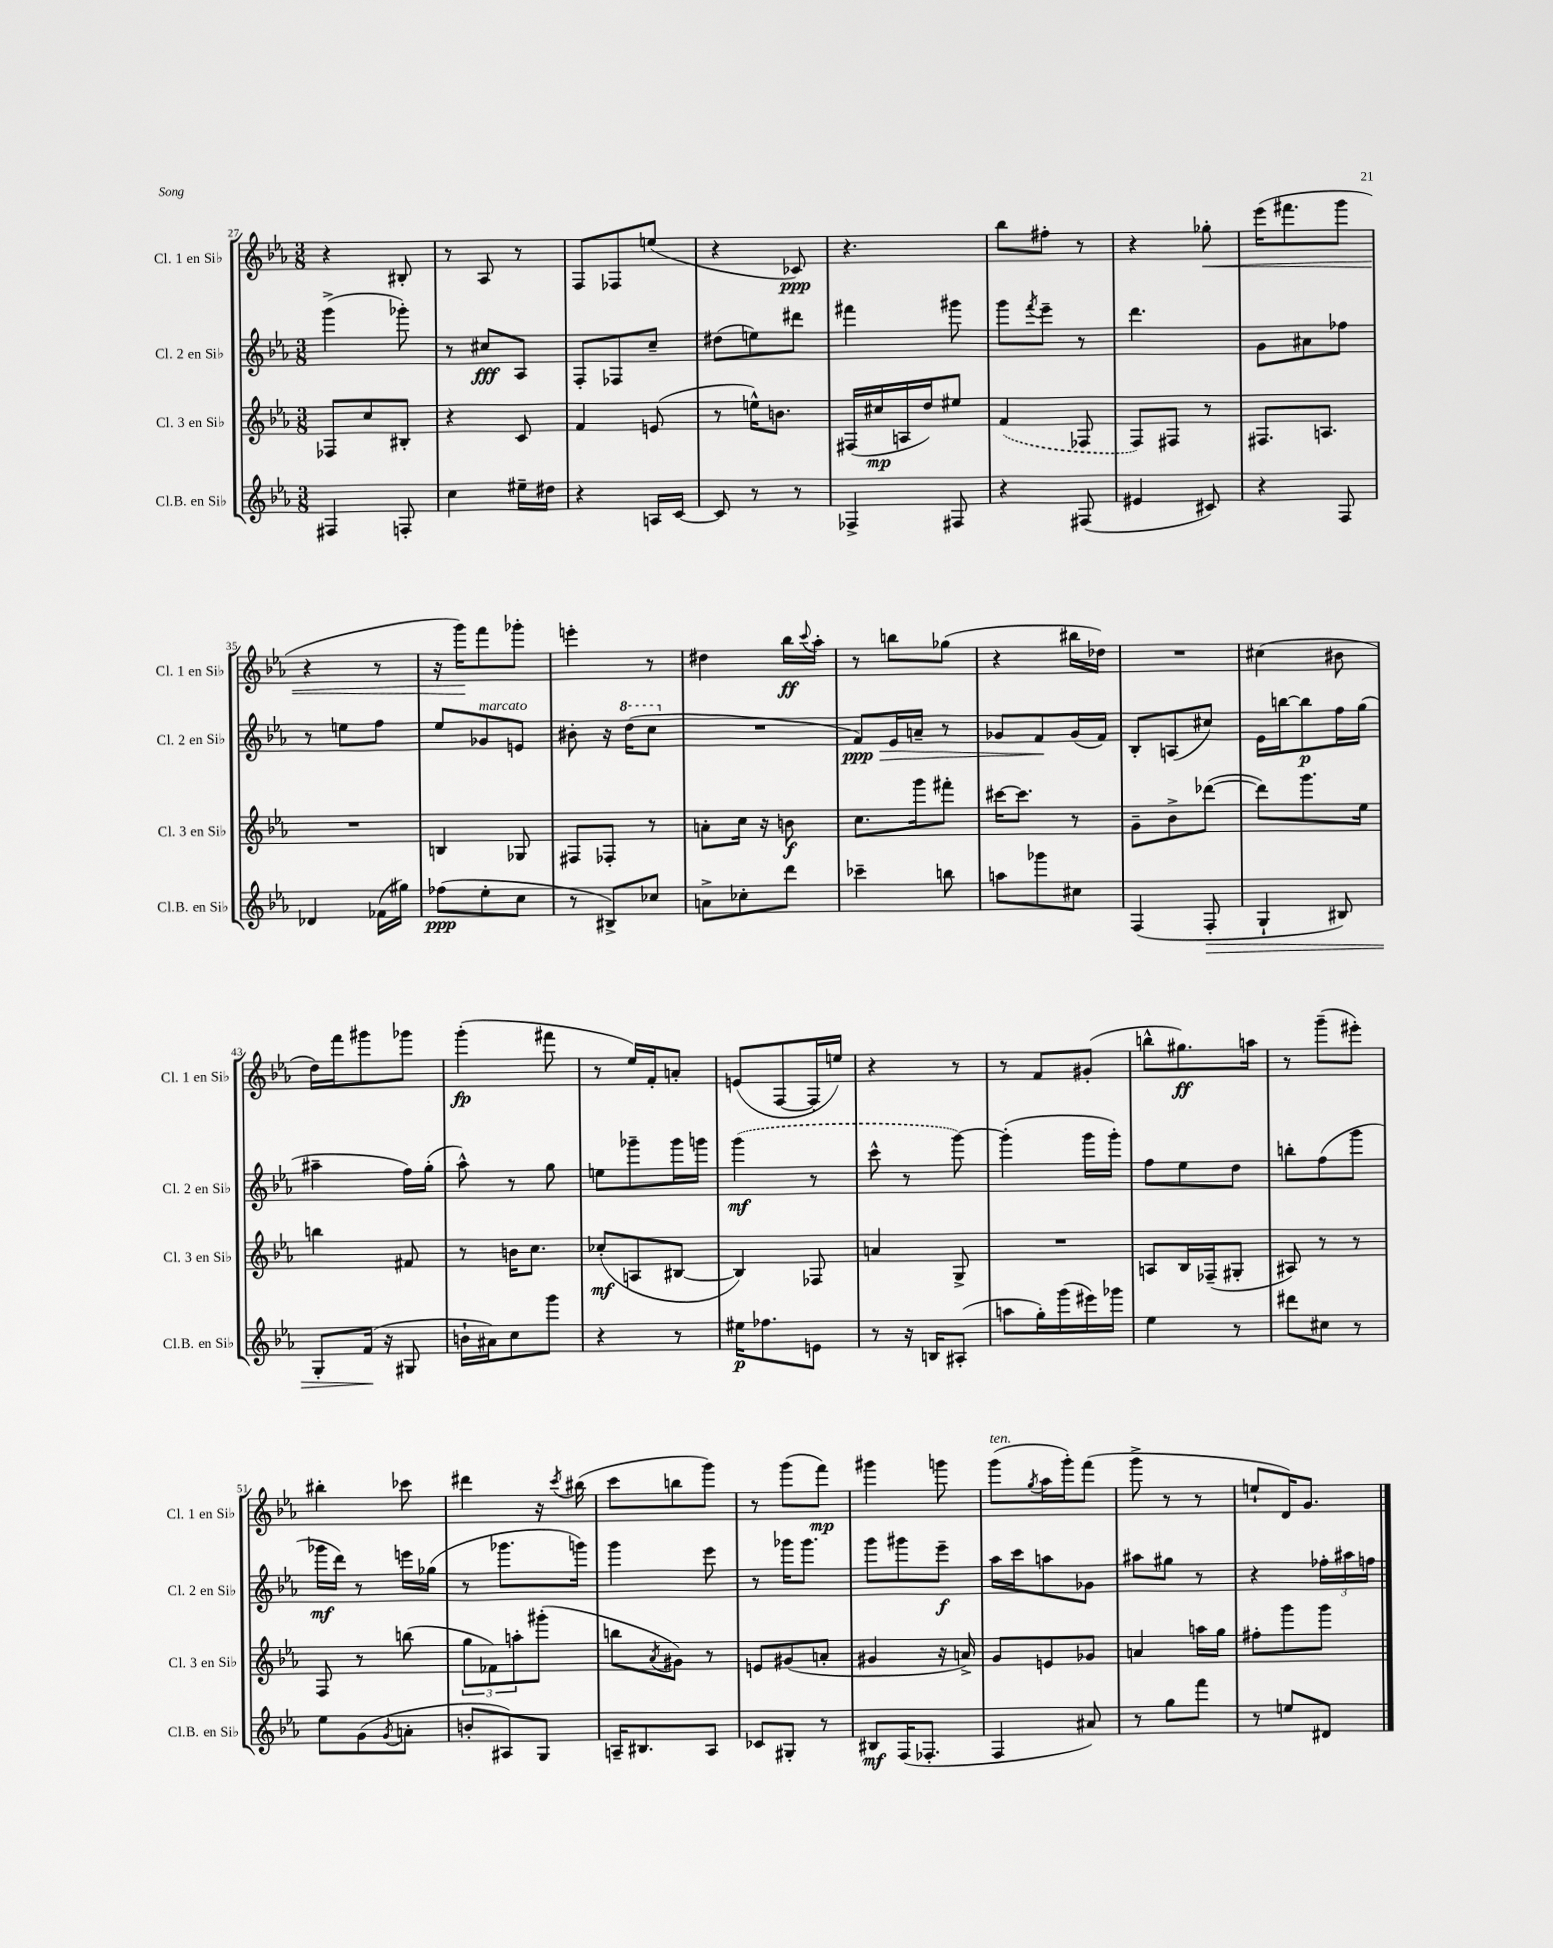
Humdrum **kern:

**kern	**kern	**kern	**kern
*staff4	*staff3	*staff2	*staff1
*clefG2	*clefG2	*clefG2	*clefG2
*k[b-e-a-]	*k[b-e-a-]	*k[b-e-a-]	*k[b-e-a-]
*M3/8	*M3/8	*M3/8	*M3/8
4F#/	8F-/L	(4ggg^\	4r
.	8cc/	.	.
8F'/	8B#'/J	8ggg-'\)	8B#'/
=	=	=	=
4cc\	4r	8r	8r
.	.	8cc#/L	8A-/
16ee#~\LL	8c/	8A-/J	8r
16dd#\JJ	.	.	.
=	=	=	=
4r	4f/	8F'/L	8F/L
.	.	8F-/	8F-/
16A/LL	(8e/	8cc~/J	(8ee/J
[16c/JJ	.	.	.
=	=	=	=
8c/]	8r	(8dd#\L	4r
8r	16ee^^\LK)	8ee\)	.
.	8.b\J	.	.
8r	.	8ddd#\J	8c-/)
=	=	=	=
4F-^/	(16F#/LL	4fff#\	4.r
.	16cc#/	.	.
.	16A/	.	.
.	16dd/J)	.	.
8F#/	8ee#/J	8ggg#\	.
=	=	=	=
4r	(4f/	8ggg\L	8bb-\L
.	.	8qfff/	.
.	.	8eee-~\J	8ff#'\J
(8F#/	8F-/	8r	8r
=	=	=	=
4e#/	8F/L)	4.ddd\	4r
.	8F#/J	.	.
8c#/)	8r	.	8gg-'\
=	=	=	=
4r	8.F#/L	8g\L	(16eee-\LK
.	.	.	8.fff#\
.	.	8a#\	.
.	8.A/J	.	.
8F/	.	8ff-\J	8ggg\J
=	=	=	=
4d-/	4.r	8r	4r
.	.	8ee\L	.
(16f-\LL	.	8ff\J	8r
16gg#\JJ)	.	.	.
=	=	=	=
(8ff-\L	4B/	8ee-/L	16r
.	.	.	16ggg\LK)
8ee-'\	.	8g-/	8fff\
8cc\J	8G-/	8e/J	8ggg-'\J
=	=	=	=
8r	8F#/L	8b#'\	4eee'\
8B#^/L)	8F-'/J	16r	.
.	.	(16ddd\LK	.
8cc-/J	8r	8ccc\J	8r
=	=	=	=
8a^\L	8a'\L	4.r	4dd#\
8cc-'\	16cc\Jk	.	.
.	16r	.	.
8ddd\J	8b\	.	16bb-\LL
.	.	.	8qqccc/
.	.	.	16aa-'\JJ
=	=	=	=
4ccc-~\	8.cc\L	8f/L)	8r
.	.	16e-/L	8bb\L
.	16ggg\k	16a~/JJ	.
8bb\	8fff#'\J	8r	(8gg-\J
=	=	=	=
8aa\L	[16ccc#\LK	8g-/L	4r
.	8.ccc#\]J	.	.
8ggg-\	.	8f/	.
8cc#\J	8r	(16g-/L	16bb#\LL
.	.	16f/JJ)	16dd-\JJ)
=	=	=	=
(4F/	8g~\L	8B-'/L	4.r
.	8b-^\	(8A/	.
8F'/	([8ddd-\J	8cc#/J)	.
=	=	=	=
4G`/	8ddd-\]L)	16e-\LL	(4cc#\
.	.	[16bb\J	.
.	8.ggg\	8bb\]	.
8B#/)	.	16ff\L	8b#\
.	16ee-\Jk	(16gg\JJ	.
=	=	=	=
8G'/L	4bb\	4aa#~\	16dd\LL)
.	.	.	16fff\J
(16f/Jk	.	.	8ggg#\
16r	.	.	.
8G#/	8f#/	16ff\LL)	8ggg-\J
.	.	(16gg'\JJ	.
=	=	=	=
16b`\LL	8r	8aa-^^\)	(4ggg'\
16a#\J)	.	.	.
8cc\	16b\LK	8r	.
.	8.cc\J	.	.
8ggg\J	.	8gg\	8fff#\
=	=	=	=
4r	(8cc-'/L	8ee\L	8r
.	8A/	8ggg-~\	16ee-/LL)
.	.	.	16f'/J
8r	[8B#/J	16ggg-\L	8a'/J
.	.	16ggg\JJ	.
=	=	=	=
16ee#\LK	4B#/])	(4ggg\	(8e/L
8.ff-\	.	.	.
.	.	.	[8F/
8e\J	8F-/	8r	16F'/]L
.	.	.	16ee/JJ)
=	=	=	=
8r	4a/	8ccc^^\	4r
16r	.	8r	.
16B/LK	.	.	.
(8A#'/J	8G^/	[8ggg\)	8r
=	=	=	=
8aa\L	4.r	(4ggg'\]	8r
16gg'\L)	.	.	8f/L
(16ggg\	.	.	.
16eee#\)	.	16ggg\LL	(8g#'/J
16ggg-\JJ	.	16ggg'\JJ)	.
=	=	=	=
4ee-\	8A/L	8ff\L	8bb^^\L
.	16B-/L	8ee-\	8.gg#\)
.	(16F-~/J	.	.
8r	8G#'/J	8dd\J	.
.	.	.	16aa\Jk
=	=	=	=
8ddd#\L	8A#/)	8bb'\L	8r
8cc#\J	8r	(8ff\	(8ggg~\L
8r	8r	8ggg\J	8eee#'\J)
=	=	=	=
8ee-\L	8F/	16ggg-\LL	4bb#'\
.	.	16ddd\JJ)	.
(8g\	8r	8r	.
8qg/	.	.	.
8a'\J	(8bb\	16eee\LL	8ccc-\
.	.	(16gg-\JJ	.
=	=	=	=
8b'/L	12gg\L	8r	4ddd#\
.	12f-\)	.	.
8A#/)	.	8.ggg-\L	.
.	12aa'\	.	.
8G/J	(8ggg#'\J	.	16r
.	.	.	8qccc/
.	.	16ggg\Jk)	(16bb#\
=	=	=	=
16A~/LK	8bb\L	4ggg\	8ccc\L
8.B#/	.	.	.
.	8qa-/	.	.
.	8g#\J)	.	8bb\
8A/J	8r	8eee-\	8ggg\J)
=	=	=	=
8c-/L	8e/L	8r	8r
8G#'/J	(8g#/	16ggg-\LK	(8ggg\L
.	.	8.ggg-\J	.
8r	8a'/J	.	8fff\J)
=	=	=	=
8B#/L	4g#/	8ggg\L	4ggg#\
(16F/K	.	8ggg#\	.
8.F-'/J	.	.	.
.	16r	8eee-~\J	8ggg\
.	16a^/)	.	.
=	=	=	=
4F/	8g/L	16aa-\LL	(8ggg\L
.	.	16ccc\J	.
.	.	.	8qgg/
.	8e/	8aa\	16aa-\L
.	.	.	16ggg'\J)
8a#/)	8g-/J	8g-\J	(8fff\J
=	=	=	=
8r	4a/	8aa#\L	8ggg^\
8gg\L	.	8gg#\J	8r
8fff\J	16aa\LL	8r	8r
.	16gg\JJ	.	.
=	=	=	=
8r	8ff#'\L	4r	8ee`/L
8ee/L	8ggg\	.	16d/K)
.	.	.	8.g/J
8d#/J	8ggg\J	24ff-'\LL	.
.	.	24aa#\	.
.	.	24ff\JJ	.
==	==	==	==
*-	*-	*-	*-
